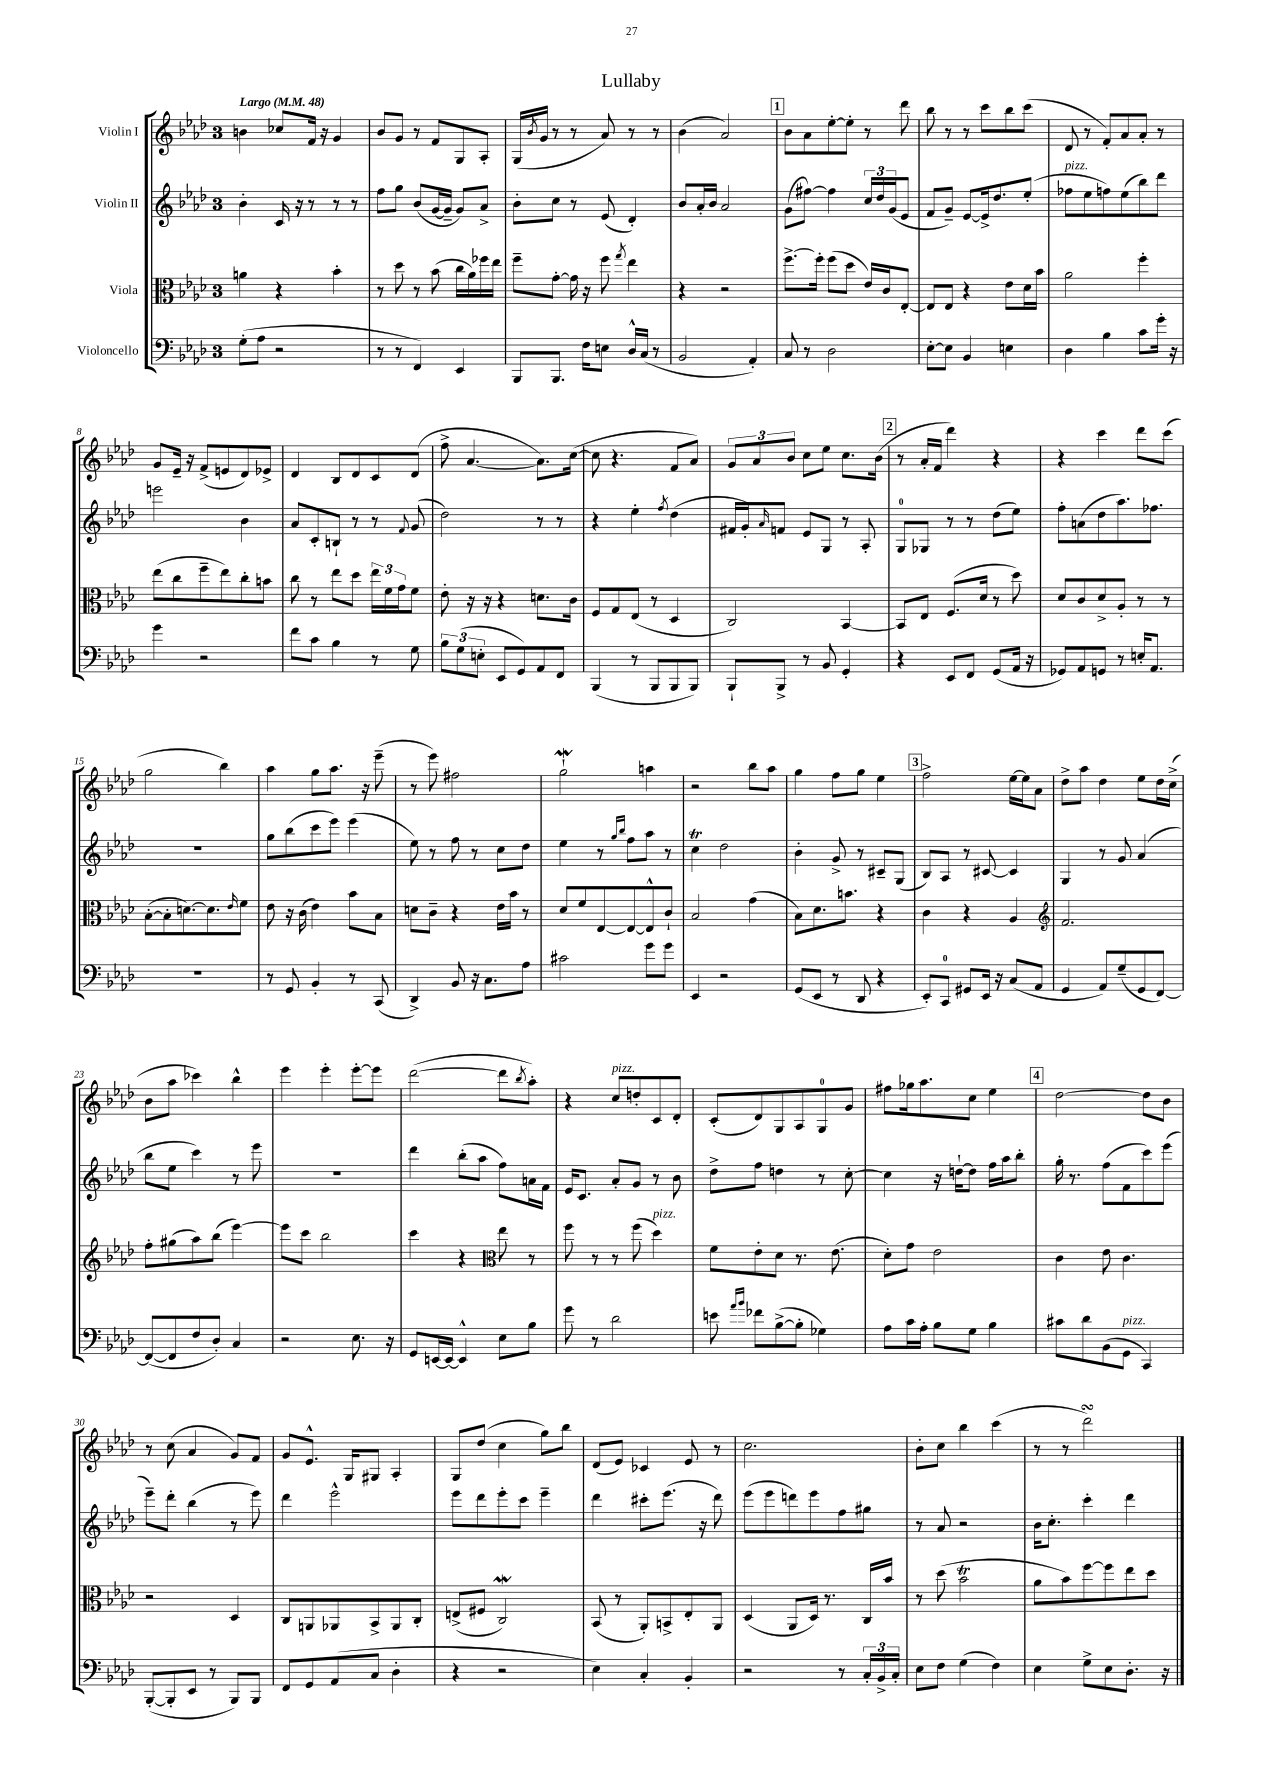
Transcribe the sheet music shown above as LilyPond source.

\header { title = "Lullaby" }
<<
\new StaffGroup <<
\new Staff = "s0" \with { instrumentName = "Violin I" } {
    \clef treble \key aes \major \once \override Staff.TimeSignature.style = #'single-digit \time 3/4 \tempo "Largo" 4 = 48
    b'4 ces''8 f'16 r16 g'4 |
    bes'8 g'8 r8 f'8 g8 aes8-. |
    g16( \acciaccatura { bes'8 } g'16 r8 r8 aes'8) r8 r8 |
    bes'4( aes'2) |
    \mark \markup { \box "1" } bes'8 aes'8 ees''8~-. ees''8-. r8 des'''8 |
    bes''8 r8 r8 c'''8 bes''8 c'''8( |
    des'8 r8 f'8-.) aes'8 aes'8-. r8 |
    g'8 ees'16-- r16 f'8->( e'8 des'8) ees'8-> |
    des'4 bes8 des'8 c'8 des'8( |
    f''8-> aes'4.~ aes'8.) c''16~( |
    c''8 r4. f'8 aes'8) |
    \tuplet 3/2 { g'8 aes'8 bes'8 } c''8 ees''8 c''8. bes'16( |
    \mark \markup { \box "2" } r8 aes'16-. f'16 des'''4) r4 |
    r4 c'''4 des'''8 c'''8( |
    g''2 bes''4) |
    aes''4 g''8 aes''8. r16 ees'''8--( |
    r8 ees'''8) fis''2 |
    g''2-!\mordent a''4 |
    r2 bes''8 aes''8 |
    g''4 f''8 g''8 ees''4 |
    \mark \markup { \box "3" } f''2-> ees''16~ ees''16 aes'8 |
    des''8-> aes''8 des''4 ees''8 des''16 c''16->( |
    bes'8 aes''8 ces'''4) bes''4-^ |
    ees'''4 ees'''4-. ees'''8~-. ees'''8 |
    des'''2~( des'''8 \acciaccatura { bes''8 } aes''8-.) |
    r4 c''8^\markup { \italic "pizz." } d''8-. c'8 des'8-. |
    c'8-.( des'8) g8 aes8 g8-0 g'8 |
    fis''8 ges''16 aes''8. c''8 ees''4 |
    \mark \markup { \box "4" } des''2~ des''8 bes'8 |
    r8 c''8( aes'4 g'8) f'8 |
    g'8 ees'8.-^ g16 gis8 aes4-. |
    g8 des''8( c''4 g''8) bes''8 |
    des'8( ees'8) ces'4 ees'8 r8 |
    c''2. |
    bes'8-. c''8 bes''4 c'''4( |
    r8 r8 des'''2\turn) \bar "|." |
}
\new Staff = "s1" \with { instrumentName = "Violin II" } {
    \clef treble \key aes \major \once \override Staff.TimeSignature.style = #'single-digit \time 3/4
    bes'4-. c'16 r16 r8 r8 r8 |
    f''8 g''8 bes'8( g'16~ g'16-- g'8) aes'8-> |
    bes'8-. c''8 r8 ees'8( des'4-.) |
    bes'8 aes'16-. bes'16 aes'2 |
    \mark \markup { \box "1" } g'8( fis''8~) fis''4 \tuplet 3/2 { c''16 des''16 g'16( } ees'8 |
    f'8 g'8--) ees'8~ ees'16-> des''8. ees''8-.( |
    fes''8^\markup { \italic "pizz." } ees''8 f''8) ees''8( bes''8) des'''8 |
    e'''2 bes'4 |
    aes'8 c'8-. b8-! r8 r8 \appoggiatura { f'8 } g'8( |
    des''2) r8 r8 |
    r4 ees''4-. \acciaccatura { f''8 } des''4( |
    fis'16 g'16-.) \grace { aes'16 } f'8 ees'8 g8 r8 aes8-. |
    \mark \markup { \box "2" } g8-0 ges8 r8 r8 des''8( ees''8) |
    f''8-. a'8( des''8 aes''8.) fes''8. |
    R2. |
    g''8 bes''8( c'''8 ees'''8) ees'''4( |
    ees''8) r8 f''8 r8 c''8 des''8 |
    ees''4 r8 \grace { g''16 bes''16 } f''8 aes''8 r8 |
    c''4\trill des''2 |
    bes'4-. g'8-> r8 cis'8-- g8( |
    \mark \markup { \box "3" } bes8) aes8 r8 cis'8~ cis'4 |
    g4 r8 g'8 aes'4( |
    bes''8 ees''8 c'''4) r8 ees'''8 |
    R2. |
    des'''4 bes''8-.( aes''8 f''8) a'16 f'16 |
    ees'16 c'8. aes'8-. g'8 r8 bes'8 |
    des''8-> f''8 d''4 r8 c''8~-. |
    c''4 r16 d''16~-! d''8 f''16 aes''16 bes''8-. |
    \mark \markup { \box "4" } g''16-. r8. f''8( f'8 c'''8) ees'''8( |
    ees'''8--) des'''8-. bes''4( r8 ees'''8) |
    des'''4 ees'''2-^ |
    ees'''8 des'''8 ees'''8-. c'''8 ees'''4-- |
    des'''4 cis'''8-. ees'''8.( r16 des'''8) |
    ees'''8( ees'''8 d'''8) ees'''8 f''8 gis''8 |
    r8 aes'8 r2 |
    bes'16 c''8.-. c'''4-. des'''4 \bar "|." |
}
\new Staff = "s2" \with { instrumentName = "Viola" } {
    \clef alto \key aes \major \once \override Staff.TimeSignature.style = #'single-digit \time 3/4
    a'4 r4 bes'4-. |
    r8 des''8 r8 bes'8( c''16 aes'16) fes''16 ees''16 |
    f''8-- g'8~-. g'16 r16 f''8 \acciaccatura { g''8 } ees''4 |
    r4 r2 |
    \mark \markup { \box "1" } f''8.~-> f''16-. f''8( des''8 ees'16) c'16 ees8~-. |
    ees8 ees8 r4 ees'8 des'16 bes'16 |
    aes'2 f''4-. |
    ees''8( c''8 f''8-- ees''8) c''8-. b'8 |
    c''8 r8 ees''8 des''8 \tuplet 3/2 { ees''16 f'16 g'16 } f'8 |
    ees'8-. r16 r16 r4 d'8. c'16 |
    f8 g8 ees8( r8 des4 |
    c2) bes,4~ |
    \mark \markup { \box "2" } bes,8 ees8 f8.( des'16 r8 des''8) |
    des'8 c'8 des'8-> aes8-. r8 r8 |
    bes8~-.( bes8-. d'8.~) d'8. \grace { ees'16 } f'8 |
    ees'8 r16 c'16( ees'4) bes'8 bes8 |
    d'8 c'8-- r4 ees'16 bes'16 r8 |
    des'8 f'8 ees8~ ees8~ ees8-^ c'8-! |
    bes2 g'4( |
    bes8) des'8. b'8. r4 |
    \mark \markup { \box "3" } c'4 r4 aes4 |
    \clef treble f'2. |
    f''8-. gis''8( aes''8) bes''8( ees'''4~) |
    ees'''8 c'''8 bes''2 |
    c'''4 r4 \clef alto ees''8 r8 |
    f''8 r8 r8 f''8( des''4^\markup { \italic "pizz." }) |
    f'8 ees'8-. des'8 r8. ees'8.( |
    des'8-.) g'8 ees'2 |
    \mark \markup { \box "4" } c'4 ees'8 c'4. |
    r2 des4 |
    c8 a,8 aes,8 bes,8-> aes,8 c8-. |
    e8->( fis8 c2\mordent) |
    bes,8( r8 aes,8-.) b,8-> ees8-. aes,8 |
    des4( aes,8 des16) r8. c16 bes'16 |
    r8 des''8( bes'2\trill |
    aes'8 bes'8) f''8~ f''8 ees''8 des''8 \bar "|." |
}
\new Staff = "s3" \with { instrumentName = "Violoncello" } {
    \clef bass \key aes \major \once \override Staff.TimeSignature.style = #'single-digit \time 3/4
    g8-.( aes8 r2 |
    r8 r8 f,4) ees,4 |
    bes,,8 bes,,8. f16 e8 des16-^ c16( r8 |
    bes,2 aes,4-.) |
    \mark \markup { \box "1" } c8 r8 des2 |
    ees8~-. ees8 bes,4 e4 |
    des4 bes4 c'8 g'16-. r16 |
    g'4 r2 |
    f'8 c'8 bes4 r8 g8 |
    \tuplet 3/2 { bes8 g8( e8-. } ees,8 g,8) aes,8 f,8 |
    bes,,4( r8 bes,,8 bes,,8 bes,,8) |
    bes,,8-! bes,,8-> r8 bes,8 g,4-. |
    \mark \markup { \box "2" } r4 ees,8 f,8 g,8( aes,16 r16 |
    ges,8) aes,8 g,8 r8 e16-. aes,8. |
    R2. |
    r8 g,8 bes,4-. r8 c,8( |
    des,4->) bes,8 r16 c8. aes8 |
    cis'2 g'8 g'8 |
    ees,4 r2 |
    g,8( ees,8 r8 des,8 r4 |
    \mark \markup { \box "3" } ees,8-.) c,8-0 gis,8 ees,16 r16 c8( aes,8 |
    g,4 aes,8) g8--( g,8 f,8~) |
    f,8~( f,8 f8 des8-.) c4 |
    r2 ees8. r16 |
    g,8 e,16~ e,16~ e,4-^ ees8 bes8 |
    g'8 r8 des'2 |
    e'8 \grace { aes'16 bes'16 } fes'8 bes8~->( bes8-. ges4) |
    aes8 c'16 aes16-. bes8 g8 bes4 |
    \mark \markup { \box "4" } cis'8 des'8 bes,8( g,8^\markup { \italic "pizz." } c,4) |
    bes,,8~-.( bes,,8-. ees,8 r8 bes,,8) bes,,8 |
    f,8 g,8 aes,8( c8 des4-. |
    r4 r2 |
    ees4) c4-. bes,4-. |
    r2 r8 \tuplet 3/2 { c16-. bes,16-> c16-. } |
    ees8 f8 g4( f4) |
    ees4 g8-> ees8 des8.-. r16 \bar "|." |
}
>>
>>
